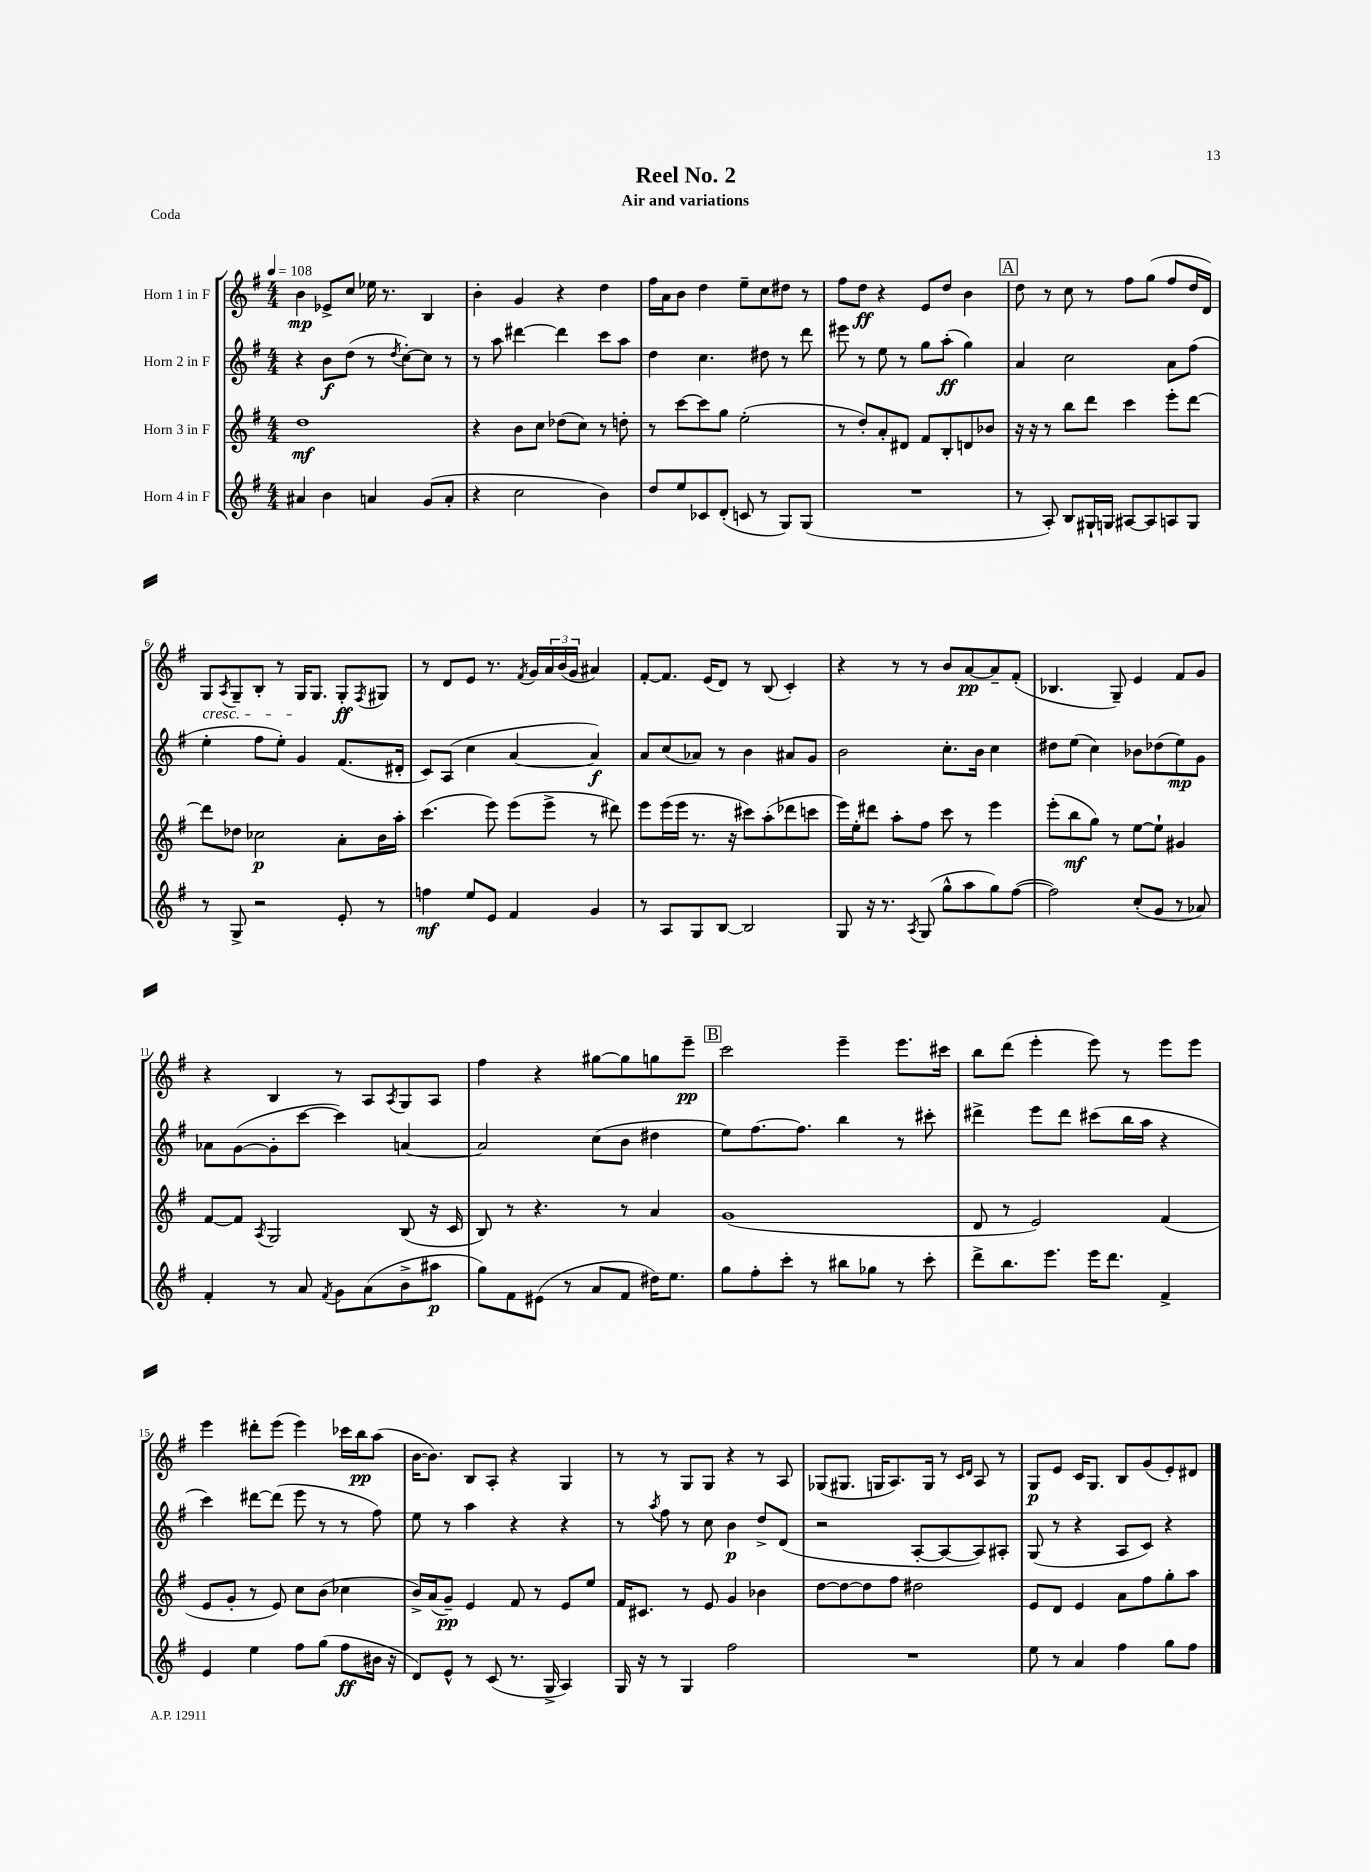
\header { title = "Reel No. 2" subtitle = "Air and variations" piece = "Coda" }
<<
\new StaffGroup <<
\new Staff = "s0" \with { instrumentName = "Horn 1 in F" } {
    \clef treble \key g \major \numericTimeSignature \time 4/4 \tempo 4 = 108
    b'4\mp ees'8-> c''8 ees''16 r8. b4 |
    b'4-. g'4 r4 d''4 |
    fis''16 a'16 b'8 d''4 e''8-- c''8 dis''8 r8 |
    fis''8 d''8\ff r4 e'8 d''8 b'4 |
    \mark \markup { \box "A" } d''8 r8 c''8 r8 fis''8 g''8( fis''8 d''16 d'16) |
    g8\cresc \acciaccatura { a8 } g8-- b8-. r8 g16\! g8. g8-.\ff \acciaccatura { fis8 } gis8 |
    r8 d'8 e'8 r8. \acciaccatura { fis'8 } g'16 \tuplet 3/2 { a'16 b'16( g'16 } ais'4) |
    fis'8~-. fis'8. e'16( d'8) r8 b8( c'4-.) |
    r4 r8 r8 b'8 a'8~\pp a'8-- fis'8-.( |
    bes4. g8--) e'4 fis'8 g'8 |
    r4 b4 r8 a8 \acciaccatura { a8 } g8 a8 |
    fis''4 r4 gis''8~ gis''8 g''8 e'''8--\pp |
    \mark \markup { \box "B" } c'''2 e'''4-- e'''8. cis'''16 |
    b''8 d'''8( e'''4-. e'''8) r8 e'''8 e'''8 |
    e'''4 dis'''8-. e'''8( e'''4) ces'''16 b''16\pp a''8( |
    b'16~ b'8.) b8 a8-. r4 g4 |
    r8 r8 g8 g8 r4 r8 a8 |
    ges8( gis8. g16 a8.) g16 r8 \grace { c'16 d'16 } a8 r8 |
    g8\p e'8 c'16 g8. b8 g'8( e'8-.) dis'8 \bar "|." |
}
\new Staff = "s1" \with { instrumentName = "Horn 2 in F" } {
    \clef treble \key g \major \numericTimeSignature \time 4/4
    r4 b'8\f d''8( r8 \acciaccatura { d''8 } c''8~-.) c''8 r8 |
    r8 a''8 dis'''4~ dis'''4 c'''8 a''8 |
    d''4 c''4. dis''8 r8 d'''8 |
    eis'''8 r8 e''8 r8 g''8 a''8-.\ff( g''4) |
    \mark \markup { \box "A" } a'4 c''2 a'8 fis''8( |
    e''4-. fis''8 e''8-.) g'4 fis'8.( dis'16-. |
    c'8) a8( c''4 a'4~ a'4\f) |
    a'8 c''8( aes'8) r8 b'4 ais'8 g'8 |
    b'2 c''8.-. b'16 c''4 |
    dis''8 e''8( c''4) bes'8 des''8( e''8\mp) g'8 |
    aes'8 g'8~( g'8-. c'''8~ c'''4) a'4~ |
    a'2 c''8( b'8 dis''4 |
    \mark \markup { \box "B" } e''8) fis''8.~ fis''8. b''4 r8 cis'''8-. |
    dis'''4-> e'''8 dis'''8 cis'''8( b''16 a''16 r4 |
    c'''4) dis'''8~ dis'''8( e'''8 r8 r8 fis''8) |
    e''8 r8 a''4 r4 r4 |
    r8 \acciaccatura { a''8 } fis''8 r8 c''8 b'4\p d''8-> d'8( |
    r2 a8~-. a8~ a8) ais8-. |
    g8( r8 r4 a8 c'8) r4 \bar "|." |
}
\new Staff = "s2" \with { instrumentName = "Horn 3 in F" } {
    \clef treble \key g \major \numericTimeSignature \time 4/4
    d''1\mf |
    r4 b'8 c''8 des''8( c''8) r8 d''8-. |
    r8 c'''8~ c'''8 g''8 e''2-.( |
    r8 d''8-.) a'8-. dis'8 fis'8 b8-. d'8 bes'8 |
    \mark \markup { \box "A" } r16 r16 r8 b''8 d'''8 c'''4 e'''8-. d'''8~ |
    d'''8 des''8 ces''2\p a'8-. b'16 a''16-. |
    c'''4.( e'''8) e'''8( e'''8-> r8 dis'''8) |
    e'''8 e'''16( e'''16 r8. r16 cis'''8) a''8-.( des'''8 c'''8 |
    e'''16) e''16-. dis'''8 a''8-. fis''8 c'''8 r8 e'''4 |
    e'''8-.( b''8\mf g''8) r8 e''8~ e''8-! gis'4 |
    fis'8~ fis'8 \acciaccatura { a8 } g2 b8( r16 c'16 |
    b8) r8 r4. r8 a'4 |
    \mark \markup { \box "B" } g'1( |
    d'8 r8 e'2) fis'4( |
    e'8 g'8-. r8 e'8) c''8 b'8( ces''4 |
    b'16->) a'16( g'8--\pp) e'4 fis'8 r8 e'8 e''8 |
    fis'16 cis'8. r8 e'8 g'4 bes'4 |
    d''8~ d''8~ d''8 fis''8 dis''2 |
    e'8 d'8 e'4 a'8 fis''8 g''8-. a''8 \bar "|." |
}
\new Staff = "s3" \with { instrumentName = "Horn 4 in F" } {
    \clef treble \key g \major \numericTimeSignature \time 4/4
    ais'4 b'4 a'4 g'8( a'8-. |
    r4 c''2 b'4) |
    d''8 e''8 ces'8 d'8-.( c'8 r8 g8) g8( |
    R1 |
    \mark \markup { \box "A" } r8 a8-.) b8 gis16-! g16 ais8~ ais8 a8 g8 |
    r8 g8-> r2 e'8-. r8 |
    f''4\mf e''8 e'8 fis'4 g'4 |
    r8 a8 g8 b8~ b2 |
    g8 r16 r8. \acciaccatura { a8 } g8( g''8-^ a''8 g''8) fis''8~( |
    fis''2) c''8-.( g'8 r8 aes'8) |
    fis'4-. r8 a'8 \acciaccatura { fis'8 } g'8 a'8( b'8-> ais''8\p |
    g''8) fis'8 eis'8( r8 a'8 fis'8 dis''16) e''8. |
    \mark \markup { \box "B" } g''8 fis''8-. c'''8-. r8 bis''8 ges''8 r8 c'''8-. |
    d'''8-> b''8. e'''8. e'''16 d'''8. fis'4-> |
    e'4 e''4 fis''8 g''8( fis''8\ff bis'16 r16 |
    d'8) e'8-^ r8 c'8( r8. g16-> a4) |
    g16 r16 r8 g4 fis''2 |
    R1 |
    e''8 r8 a'4 fis''4 g''8 fis''8 \bar "|." |
}
>>
>>
